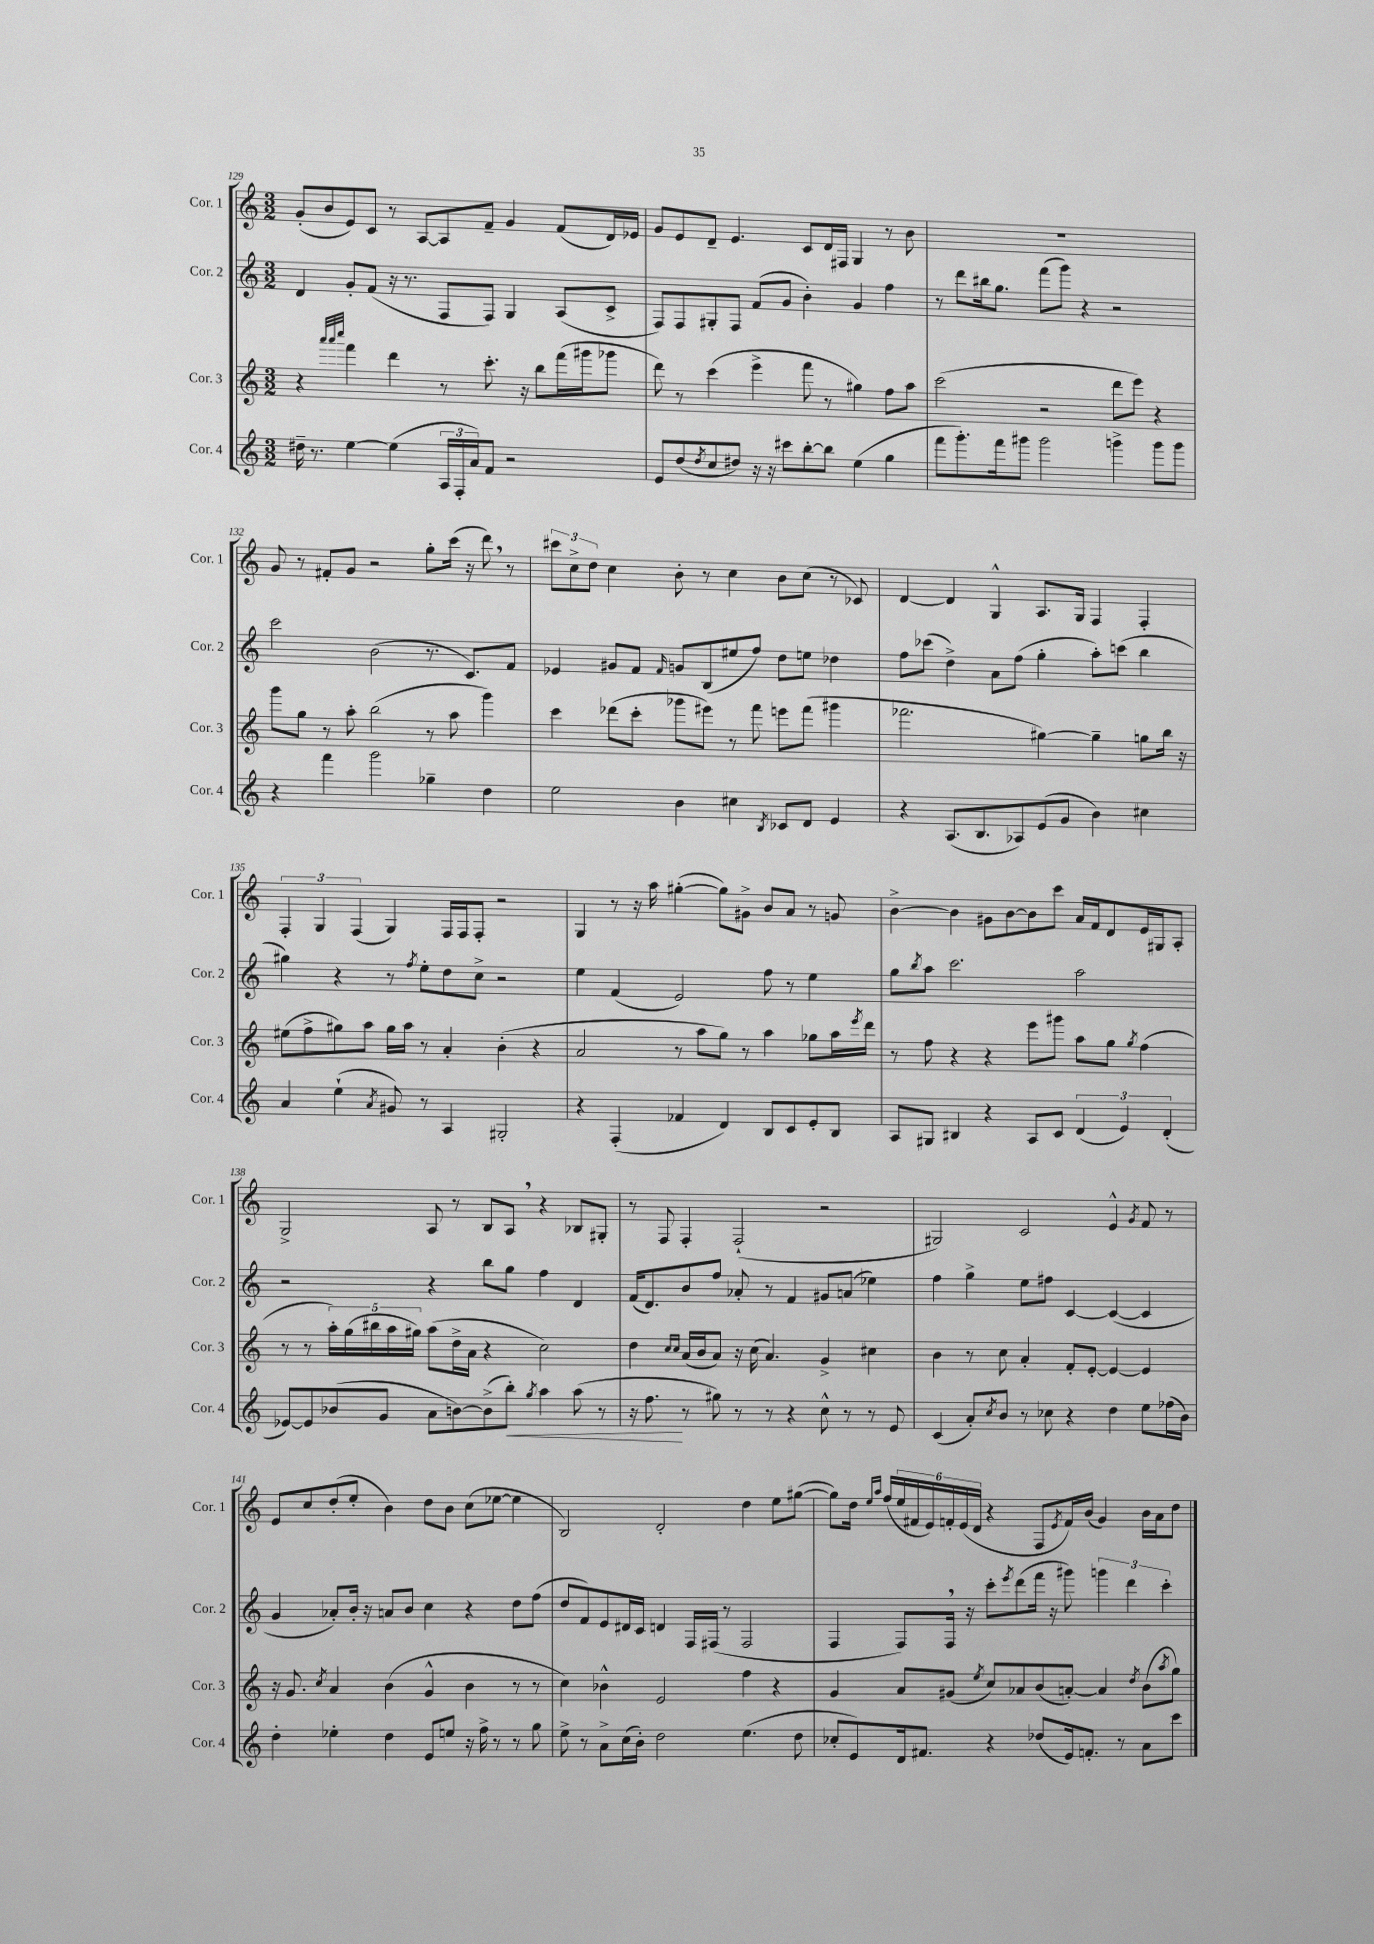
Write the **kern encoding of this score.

**kern	**dynam	**kern	**kern	**kern
*part4	*part4	*part3	*part2	*part1
*staff4	*staff4	*staff3	*staff2	*staff1
*I"Cor. 4	*	*I"Cor. 3	*I"Cor. 2	*I"Cor. 1
*I'Cor. 4	*	*I'Cor. 3	*I'Cor. 2	*I'Cor. 1
*clefG2	*	*clefG2	*clefG2	*clefG2
*k[]	*	*k[]	*k[]	*k[]
*M3/2	*	*M3/2	*M3/2	*M3/2
=129	=129	=129	=129	=129
16dd#X~\	.	4r	4d/	(8g'/L
8.r	.	.	.	.
.	.	.	.	8b/
.	.	32qqaaa/LLL	.	.
.	.	32qqaaa/	.	.
.	.	32qqcccc/JJJ	.	.
[4ee\	.	4fff\	8g'/L	8e/)
.	.	.	(8f/J	8c/J
(4ee\]	.	4ddd\	16r	8r
.	.	.	8.r	.
.	.	.	.	[8A/L
24A/LL	.	8r	8F/L	8A/]
24F'/	.	.	.	.
24a/J)	.	.	.	.
8f/J	.	8.ccc'\	8F/J)	8f~/J
2r	.	.	4G/	4g/
.	.	16r	.	.
.	.	8bb\L	.	.
.	.	(16fff\L	(8A/L	(8f/L
.	.	16ggg#X\J	.	.
.	.	8ggg-X\J	8c^/J	16d/L)
.	.	.	.	16e-X/JJ
=130	=130	=130	=130	=130
8e/L	.	8ddd\)	8F/L)	8g/L
(8dd/	.	8r	8F/	8e/
8qdd/	.	.	.	.
8cc/	.	(4ccc\	8G#X'/	8d~/J
8dd#X/J)	.	.	8F/J	4.e/
16r	.	4eee^\	(8f/L	.
16r	.	.	.	.
8ccc#X\L	.	.	8g/J	.
[8bb'\	.	8fff\	4b'\)	8c/L
8bb\J]	.	8r	.	16d/L
.	.	.	.	16F#X/JJ
(4ee\	.	4gg#X\)	4g/	4G/
4gg\	.	8ff\L	4ff\	8r
.	.	8aa\J	.	8b\
=131	=131	=131	=131	=131
8fff\L	.	(2ccc\	8r	1.r
8.ggg'\)	.	.	8ddd\L	.
.	.	.	16bb#X\k	.
16fff\k	.	.	8.gg\J	.
8ggg#X\J	.	.	.	.
2ggg#\	.	2r	(8fff\L	.
.	.	.	8ggg\J)	.
.	.	.	4r	.
4gggn^\	.	8ddd\L	2r	.
.	.	8eee\J)	.	.
8ggg\L	.	4r	.	.
8ggg\J	.	.	.	.
!!LO:LB:g=z
=132	=132	=132	=132	=132
4r	.	8ggg\L	2ccc\	8g/
.	.	8gg\J	.	8r
4fff\	.	8r	.	8f#X'/L
.	.	8aa'\	.	8g/J
2ggg\	.	(2bb\	(2b\	2r
4gg-X~\	.	8r	8.r	8gg'\L
.	.	8aa\	.	(16ccc\Jk
.	.	.	8.c/L)	16r
4dd\	.	4ggg\)	.	8ddd,\)
.	.	.	8f/J	8r
=133	=133	=133	=133	=133
2ee\	.	4ccc\	4e-X/	12ccc#X\L
.	.	.	.	12cc^\
.	.	.	.	12dd\J
.	.	(8ddd-X\L	8g#X/L	4cc\
.	.	8ccc'\J	8f/J	.
.	.	.	16qqf/	.
4b\	.	8ggg-X\L	8gn/L	8b'\
.	.	8eee#X\J)	(8B/	8r
4cc#X\	.	8r	8ee#X/	4cc\
.	.	8fff\	8ff/J)	.
8qB/	.	.	.	.
8c-X/L	.	8eeen\L	8dd\L	8b\L
8d/J	.	(8fff\J	8een\J	(8cc\J
4e/	.	4ggg#X\	4dd-X\	8r
.	.	.	.	8c-X/)
=134	=134	=134	=134	=134
4r	.	2.fff-X\	8ff\L	[4d/
.	.	.	(8ccc-X\J	.
(8.A/L	.	.	4dd^\)	4d/]
8.B/	.	.	.	.
.	.	.	8a\L	4G^^/
8A-X/)	.	.	(8ff\J	.
(8e/	.	[4gg#X\)	4gg'\	8.A/L
8g/J	.	.	.	.
.	.	.	.	16G/Jk
4b\)	.	4gg#~\]	8aa'\L)	4F/
.	.	.	(8cccn\J	.
4cc#X\	.	8ggn\L	4bb\	4F'/
.	.	16bb\Jk	.	.
.	.	16r	.	.
!!LO:LB:g=z
=135	=135	=135	=135	=135
4a/	.	(8ee#X\L	4gg#X\)	6F'/
.	.	8ff^\	.	.
.	.	.	.	6G/
(4ee`\	.	8gg#X\)	4r	.
.	.	.	.	(6F/
.	.	8aa\J	.	.
8qa/	.	.	.	.
8g#X/)	.	16gg#\LL	8r	4G/)
.	.	16aa\JJ	.	.
.	.	.	8qff/	.
8r	.	8r	8ee'\L	.
4A/	.	4a'/	8dd\	16F/LL
.	.	.	.	16F/J
.	.	.	8cc^\J	8F'/J
2G#X'/	.	(4b'\	2r	2r
.	.	4r	.	.
=136	=136	=136	=136	=136
4r	.	2a/	4ee\	4G/
(4F'/	.	.	(4f/	8r
.	.	.	.	16r
.	.	.	.	16aa\
4f-X/	.	8r	2e/)	([4gg#X'\
.	.	8aa\L	.	.
4d/)	.	8gg\J)	.	8gg#\L])
.	.	8r	.	8g#X^\J
8B/L	.	4aa\	8ff\	8b/L
8c/	.	.	8r	8a/J
8e'/	.	8gg-X\L	4ee\	8r
8B/J	.	16aa\L	.	8gn/
.	.	8qeee/	.	.
.	.	16ddd\JJ	.	.
=137	=137	=137	=137	=137
8A/L	.	8r	8gg\L	[4b^\
.	.	.	8qbb/	.
8G#X/J	.	8ff\	8aa\J	.
4B#X/	.	4r	2.ccc\	4b\]
4r	.	4r	.	8g#X\L
.	.	.	.	[8b\
8A/L	.	8eee\L	.	8b\]
8c/J	.	8ggg#X\J	.	8ccc\J
(6d/	.	8aa\L	2aa\	16a/LL
.	.	.	.	16f/J
.	.	8gg\J	.	8d/
6e/)	.	.	.	.
.	.	8qgg/	.	.
.	.	(4ff\	.	16e/L
.	.	.	.	16G#X/J
(6d'/	.	.	.	.
.	.	.	.	8A'/J
!!LO:LB:g=z
=138	=138	=138	=138	=138
[8e-X/L)	.	8r	2r	2G^/
8e-/]	.	8r	.	.
(8b-X/	.	20aa'\LL)	.	.
.	.	(20gg\	.	.
.	.	20bb#X\	.	.
8g/J	.	.	.	.
.	.	20aa\	.	.
.	.	20gg#X\JJ)	.	.
8a\L	.	(8aa\L	4r	8A/
[8bn\)	.	16dd^\L	.	8r
.	.	16a\JJ	.	.
(8b^\]	.	4r	8bb\L	8B/L
!	!LO:HP:b	!	!	!
8bb'\J)	<	.	8gg\J	8A,/J
8qgg/	.	.	.	.
4aa\	.	2cc\)	4ff\	4r
(8aa\	.	.	4d/	8B-X/L
8r	.	.	.	8G#X'/J
=139	=139	=139	=139	=139
16r	.	4dd\	(16f/KL	8r
8.ff\	.	.	8.d/)	.
.	.	.	.	8F/
.	.	16qqcc/LL	.	.
.	.	16qqcc/JJ	.	.
8r	[	(16a/LL	8b/	4F'/
.	.	16b/J	.	.
8gg#X\)	.	8a/J)	8ff/J	.
8r	.	16r	8a-X'/	(2F`/
.	.	(16cc\	.	.
8r	.	4.a/)	8r	.
4r	.	.	4f/	.
8cc^^\	.	4g^/	8g#X/L	2r
8r	.	.	(8an/J	.
8r	.	4cc#X\	4ee-X\)	.
8e/	.	.	.	.
=140	=140	=140	=140	=140
(4c/	.	4b\	4ff\	2G#X/)
8a'/L)	.	8r	4gg^\	.
8qcc/	.	.	.	.
8b/J	.	8cc\	.	.
8r	.	4a'/	8ee\L	2c/
8cc-X\	.	.	8ff#X\J	.
4r	.	8f'/L	[4c/	.
.	.	[8e'/J	.	.
4dd\	.	4e/_	(4c/_	4e^^/
.	.	.	.	8qg/
8ee\L	.	4e/]	4c/]	8f/
(16ff-X\L	.	.	.	8r
16b\JJ)	.	.	.	.
!!LO:LB:g=z
=141	=141	=141	=141	=141
4dd'\	.	16r	4g/	8e/L
.	.	8.g/	.	.
.	.	.	.	8cc/
.	.	8qcc/	.	.
4ee-X'\	.	4a/	8a-X'/L)	(8dd'/
.	.	.	16b'/Jk	8ee'/J
.	.	.	16r	.
4dd\	.	(4b\	8an/L	4b\)
.	.	.	8b/J	.
8e/L	.	4g^^/	4cc\	8dd\L
8een/J	.	.	.	8b\J
16r	.	4b\	4r	(8cc\L
16ff^\	.	.	.	.
8r	.	.	.	[8ee-X\J
8r	.	8r	8dd\L	4ee-\]
8gg\	.	8r	(8ff\J	.
=142	=142	=142	=142	=142
8ee^\	.	4cc\)	8dd/L	2B/)
8r	.	.	8f/)	.
8a^\L	.	4b-X^^\	8e/	.
(16cc\L	.	.	16d#X/L	.
16b'\JJ)	.	.	16c/JJ	.
2dd\	.	2e/	4dn/	2d'/
.	.	.	16F/LL	.
.	.	.	(16F#X/JJ	.
.	.	.	8r	.
(4.ee\	.	4ff\	2F#/	4dd\
.	.	4r	.	8ee\L
8dd\	.	.	.	([8gg#X\J
=143	=143	=143	=143	=143
8cc-X'/L	.	4g/	4F/	8gg#\L])
8e/)	.	.	.	16dd\Jk
.	.	.	.	16qqee/LL
.	.	.	.	16qqaa/JJ
.	.	.	.	(16ff/LL
16d/k	.	8a/L	8F/L)	24ee/
.	.	.	.	24f#X/
8.f#X/J	.	.	.	.
.	.	.	.	24e/)
.	.	(8g#X/J	16F,/Jk	24fn'/
.	.	.	.	(24e/
.	.	.	16r	.
.	.	.	.	24d/JJ
.	.	8qee/	.	.
4r	.	8cc/L)	8ccc'\L	4r
.	.	.	8qeee/	.
.	.	8a-X/	(8ddd\	.
(8dd-X/L	.	(8b/	16fff\Jk	8F/L
.	.	.	16r	.
.	.	.	.	8qe/
16e/k)	.	[8an'/J)	8ggg#X\)	16f/L)
8.fn'/J	.	.	.	(16b/JJ
.	.	4a/]	6gggn\	4g/)
8r	.	.	.	.
.	.	.	6ddd\	.
.	.	8qdd/	.	.
8a\L	.	(8b\L	.	16b\LL
.	.	.	.	16a\J
.	.	.	6ccc'\	.
.	.	8qaa/	.	.
8ccc\J	.	8gg\J)	.	8dd\J
==	==	==	==	==
*-	*-	*-	*-	*-
